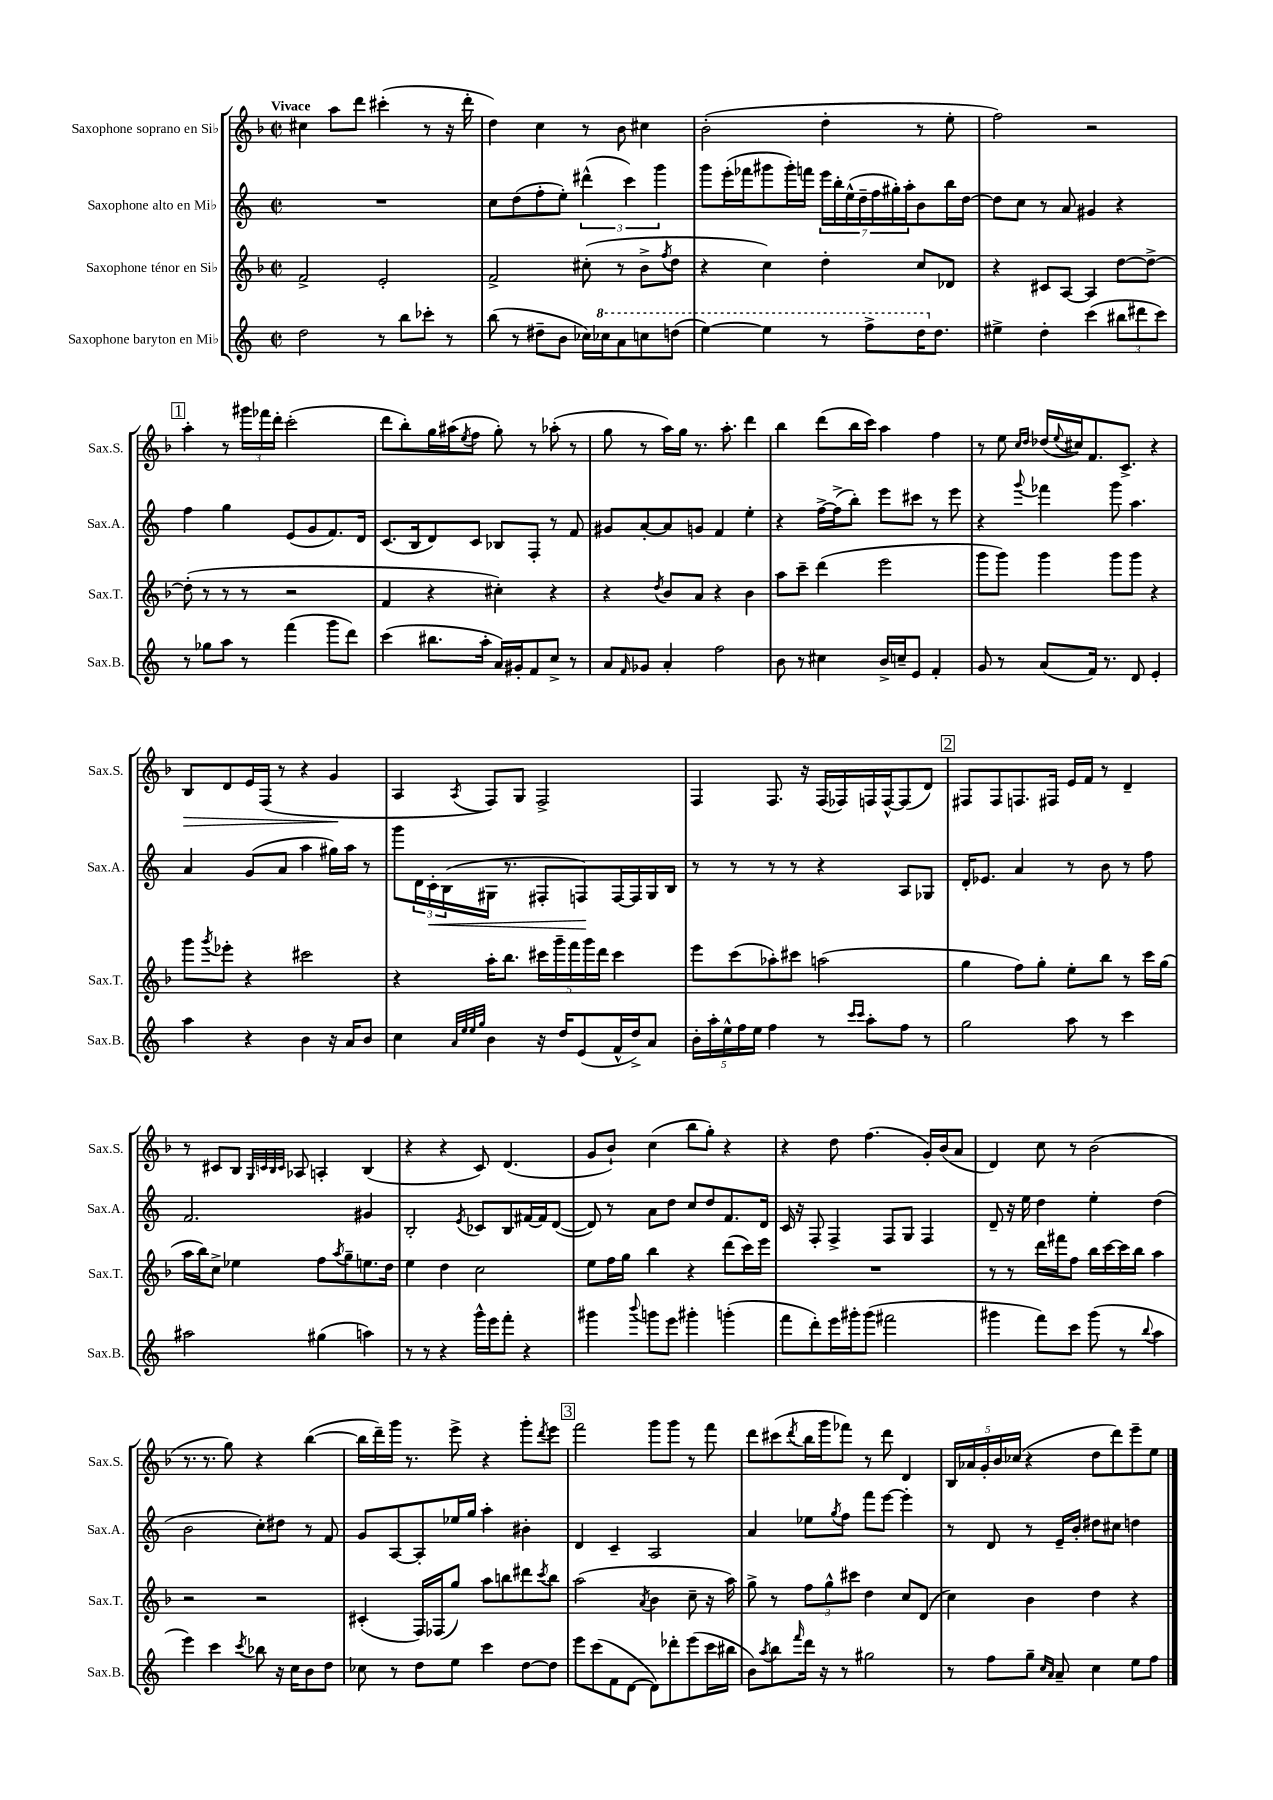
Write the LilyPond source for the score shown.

<<
\new StaffGroup <<
\new Staff = "s0" \with { instrumentName = "Saxophone soprano en Sib" shortInstrumentName = "Sax.S." } {
    \clef treble \key f \major \defaultTimeSignature \time 2/2 \tempo "Vivace"
    cis''4 a''8 d'''8 cis'''4-.( r8 r16 d'''16-. |
    d''4) c''4 r8 bes'8 cis''4 |
    bes'2-.( d''4-. r8 e''8-. |
    f''2) r2 |
    \mark \markup { \box "1" } a''4-. r8 \tuplet 3/2 { gis'''16 fes'''16 d'''16-. } c'''2-.( |
    d'''8 bes''8-.) g''16 ais''16( \acciaccatura { e''8 } f''8 g''8-.) r8 aes''8-.( r8 |
    g''8 r8 a''16) g''16 r8. a''8.-. d'''4 |
    bes''4 d'''8( bes''16 c'''16) a''4 f''4 |
    r8 e''8 \grace { c''16 d''16 } des''16( \appoggiatura { e''8 } cis''16) f'8. c'8.-> r4 |
    bes8\> d'8 e'16 f16( r8 r4 g'4\! |
    a4 \acciaccatura { a8 } f8) g8 f2-> |
    f4 f8. r16 f16( fes16) f16 f16~-^ f8( d'8) |
    \mark \markup { \box "2" } fis8 fis8 f8. fis16 e'16 f'16 r8 d'4-- |
    r8 cis'8 bes8 \grace { g32 c'32 bes32 c'32 } aes8 a4-. bes4( |
    r4 r4 c'8) d'4.( |
    g'8 bes'8-!) c''4( bes''8 g''8-.) r4 |
    r4 d''8 f''4.( g'16-.) bes'16( a'8 |
    d'4) c''8 r8 bes'2( |
    r8. r8. g''8) r4 bes''4~( |
    bes''16 d'''16--) g'''16 r8. e'''8-> r4 g'''8-. \acciaccatura { d'''8 } e'''8 |
    \mark \markup { \box "3" } f'''2 g'''8 g'''8 r8 f'''8 |
    d'''8 cis'''8( \acciaccatura { d'''8 } bes''16 g'''16 fes'''8) r8 d'''8 d'4 |
    \tuplet 5/4 { bes16 aes'16 g'16-. bes'16 ces''16( } r4 d''8 d'''8) e'''8-- e''8 \bar "|." |
}
\new Staff = "s1" \with { instrumentName = "Saxophone alto en Mib" shortInstrumentName = "Sax.A." } {
    \clef treble \key c \major \defaultTimeSignature \time 2/2
    R1 |
    c''8 d''8( f''8-. e''8-.) \tuplet 3/2 { dis'''4-^( c'''4) g'''4 } |
    g'''8 e'''16-.( fes'''16 gis'''8 gis'''16-.) f'''16 \tuplet 7/4 { e'''16 b''16-. e''16-^( d''16-- f''16 gis''16-.) a''16-. } b'8 b''16 d''16~ |
    d''8 c''8 r8 a'8 gis'4 r4 |
    \mark \markup { \box "1" } f''4 g''4 e'8( g'8 f'8.) d'16 |
    c'8.( b16 d'8) c'8 bes8 f8-. r8 f'8 |
    gis'8 a'8~-. a'8 g'8 f'4 e''4-. |
    r4 f''16~-> f''16->( b''8-.) e'''8 cis'''8 r8 e'''8 |
    r4 \appoggiatura { g'''8 } fes'''4 g'''8 a''4. |
    a'4 g'8( a'8 a''4 gis''16) a''16 r8 |
    g'''8 \tuplet 3/2 { d'16 c'16-.\< b16( } gis16 r8. fis8-. f8\!) f16~ f16 gis16 b16 |
    r8 r8 r8 r8 r4 a8 ges8 |
    \mark \markup { \box "2" } d'16-. ees'8. a'4 r8 b'8 r8 f''8 |
    f'2. gis'4 |
    b2-. \acciaccatura { e'8 } ces'8 b8 fis'16~ fis'16 d'8~( |
    d'8) r8 a'8 d''8 c''8 d''8 f'8. d'16 |
    c'16 r16 f8-. f4-> f8 g8 f4 |
    d'8-- r16 e''16 d''4 e''4-. d''4( |
    b'2 c''8-.) dis''8 r8 f'8 |
    g'8 a8~ a8-. ees''16 g''16 a''4-. bis'4-. |
    \mark \markup { \box "3" } d'4 c'4-- a2 |
    a'4 ees''8 \acciaccatura { g''8 } f''8 f'''8 e'''8~ e'''4-. |
    r8 d'8 r8 e'16-- b'16-. dis''8 cis''8 d''4 \bar "|." |
}
\new Staff = "s2" \with { instrumentName = "Saxophone ténor en Sib" shortInstrumentName = "Sax.T." } {
    \clef treble \key f \major \defaultTimeSignature \time 2/2
    f'2-> e'2-. |
    f'2-> cis''8-.( r8 bes'8-> \acciaccatura { f''8 } d''8 |
    r4 c''4) d''4-. c''8 des'8 |
    r4 cis'8 a8~ a4 d''8~ d''8~-> |
    \mark \markup { \box "1" } d''8-.( r8 r8 r8 r2 |
    f'4 r4 cis''4-.) r4 |
    r4 \acciaccatura { d''8 } bes'8 a'8 r4 bes'4 |
    a''8 c'''8-- d'''4( e'''2 |
    g'''8 g'''8) g'''4 g'''8 g'''8 r4 |
    g'''8 \acciaccatura { g'''8 } ees'''8-. r4 cis'''2 |
    r4 a''16-. bes''8. \tuplet 5/4 { cis'''16 g'''16-- f'''16 g'''16 d'''16 } cis'''4 |
    e'''8 c'''8( aes''8-.) cis'''8 a''2( |
    \mark \markup { \box "2" } g''4 f''8) g''8-. e''8-. bes''8 r8 c'''16 g''16( |
    a''16 bes''16) c''8-> ees''4 f''8 \acciaccatura { a''8 } g''8-- e''8. d''16 |
    e''4 d''4 c''2 |
    e''8 f''16 g''16 bes''4 r4 d'''8( c'''16) e'''16 |
    R1 |
    r8 r8 d'''16 fis'''16 f''8 bes''16 c'''16~ c'''16 bes''16 a''4 |
    r2 r2 |
    cis'4-.( f16) fes16( g''8) a''8 b''8 dis'''8 \acciaccatura { c'''8 } b''8 |
    \mark \markup { \box "3" } a''2( \acciaccatura { a'8 } bes'4 c''8-- r16 a''16) |
    g''8-> r8 \tuplet 3/2 { f''8 g''8-^ cis'''8 } d''4 c''8 d'8( |
    c''4) bes'4 d''4 r4 \bar "|." |
}
\new Staff = "s3" \with { instrumentName = "Saxophone baryton en Mib" shortInstrumentName = "Sax.B." } {
    \clef treble \key c \major \defaultTimeSignature \time 2/2
    d''2 r8 b''8 ces'''8-. r8 |
    b''8( r8 dis''8-- b'8 ces''16) \ottava #1 ces'''16 a''8 c'''8 d'''!8( |
    e'''4~) e'''4 r8 f'''8-> d'''16 \ottava #0 d''8. |
    eis''4-> d''4-. c'''4( \tuplet 3/2 { bis''8 dis'''8 c'''8) } |
    \mark \markup { \box "1" } r8 ges''8 a''8 r8 f'''4( g'''8 d'''8) |
    c'''4( bis''8. a''16-. a'16) gis'16-. f'8 c''8-> r8 |
    a'8 \grace { f'16 } ges'8 a'4-. f''2 |
    b'8 r8 cis''4 b'16-> c''16-- e'8 f'4-. |
    g'8 r8 a'8( f'16) r8. d'8 e'4-. |
    a''4 r4 b'4 r16 a'16 b'8 |
    c''4 \grace { a'32 e''32 e''32 g''32 } b'4 r16 d''16 e'8( f'16-^ d''16->) a'8 |
    \tuplet 5/4 { b'16-. a''16-. e''16-^ f''16 e''16 } f''4 r8 \grace { c'''16 c'''16 } a''8-. f''8 r8 |
    \mark \markup { \box "2" } g''2 a''8 r8 c'''4 |
    ais''2 gis''4( a''4) |
    r8 r8 r4 g'''16-^ e'''16 f'''8-. r4 |
    gis'''4 \appoggiatura { b'''8 } g'''8 e'''8 gis'''4-. g'''4-.( |
    f'''8 d'''8-.) e'''16 gis'''16-. gis'''8( fis'''2 |
    gis'''4 f'''8) c'''8 gis'''8( r8 \appoggiatura { b''8 } a''4 |
    e'''4) c'''4 \acciaccatura { c'''8 } bes''8 r16 c''16 b'8 d''8 |
    ces''8 r8 d''8 e''8 c'''4 d''8~ d''8 |
    \mark \markup { \box "3" } e'''8 c'''8( f'8 d'8~ d'8) des'''8-. e'''8( c'''16 bis''16 |
    b'8) \acciaccatura { a''8 } b''8 \grace { f'''16 } d'''16 r16 r8 gis''2 |
    r8 f''8 g''8-- \grace { c''16 a'16 } a'8-- c''4 e''8 f''8 \bar "|." |
}
>>
>>
\layout { \context { \Score \remove "Bar_number_engraver" } }
